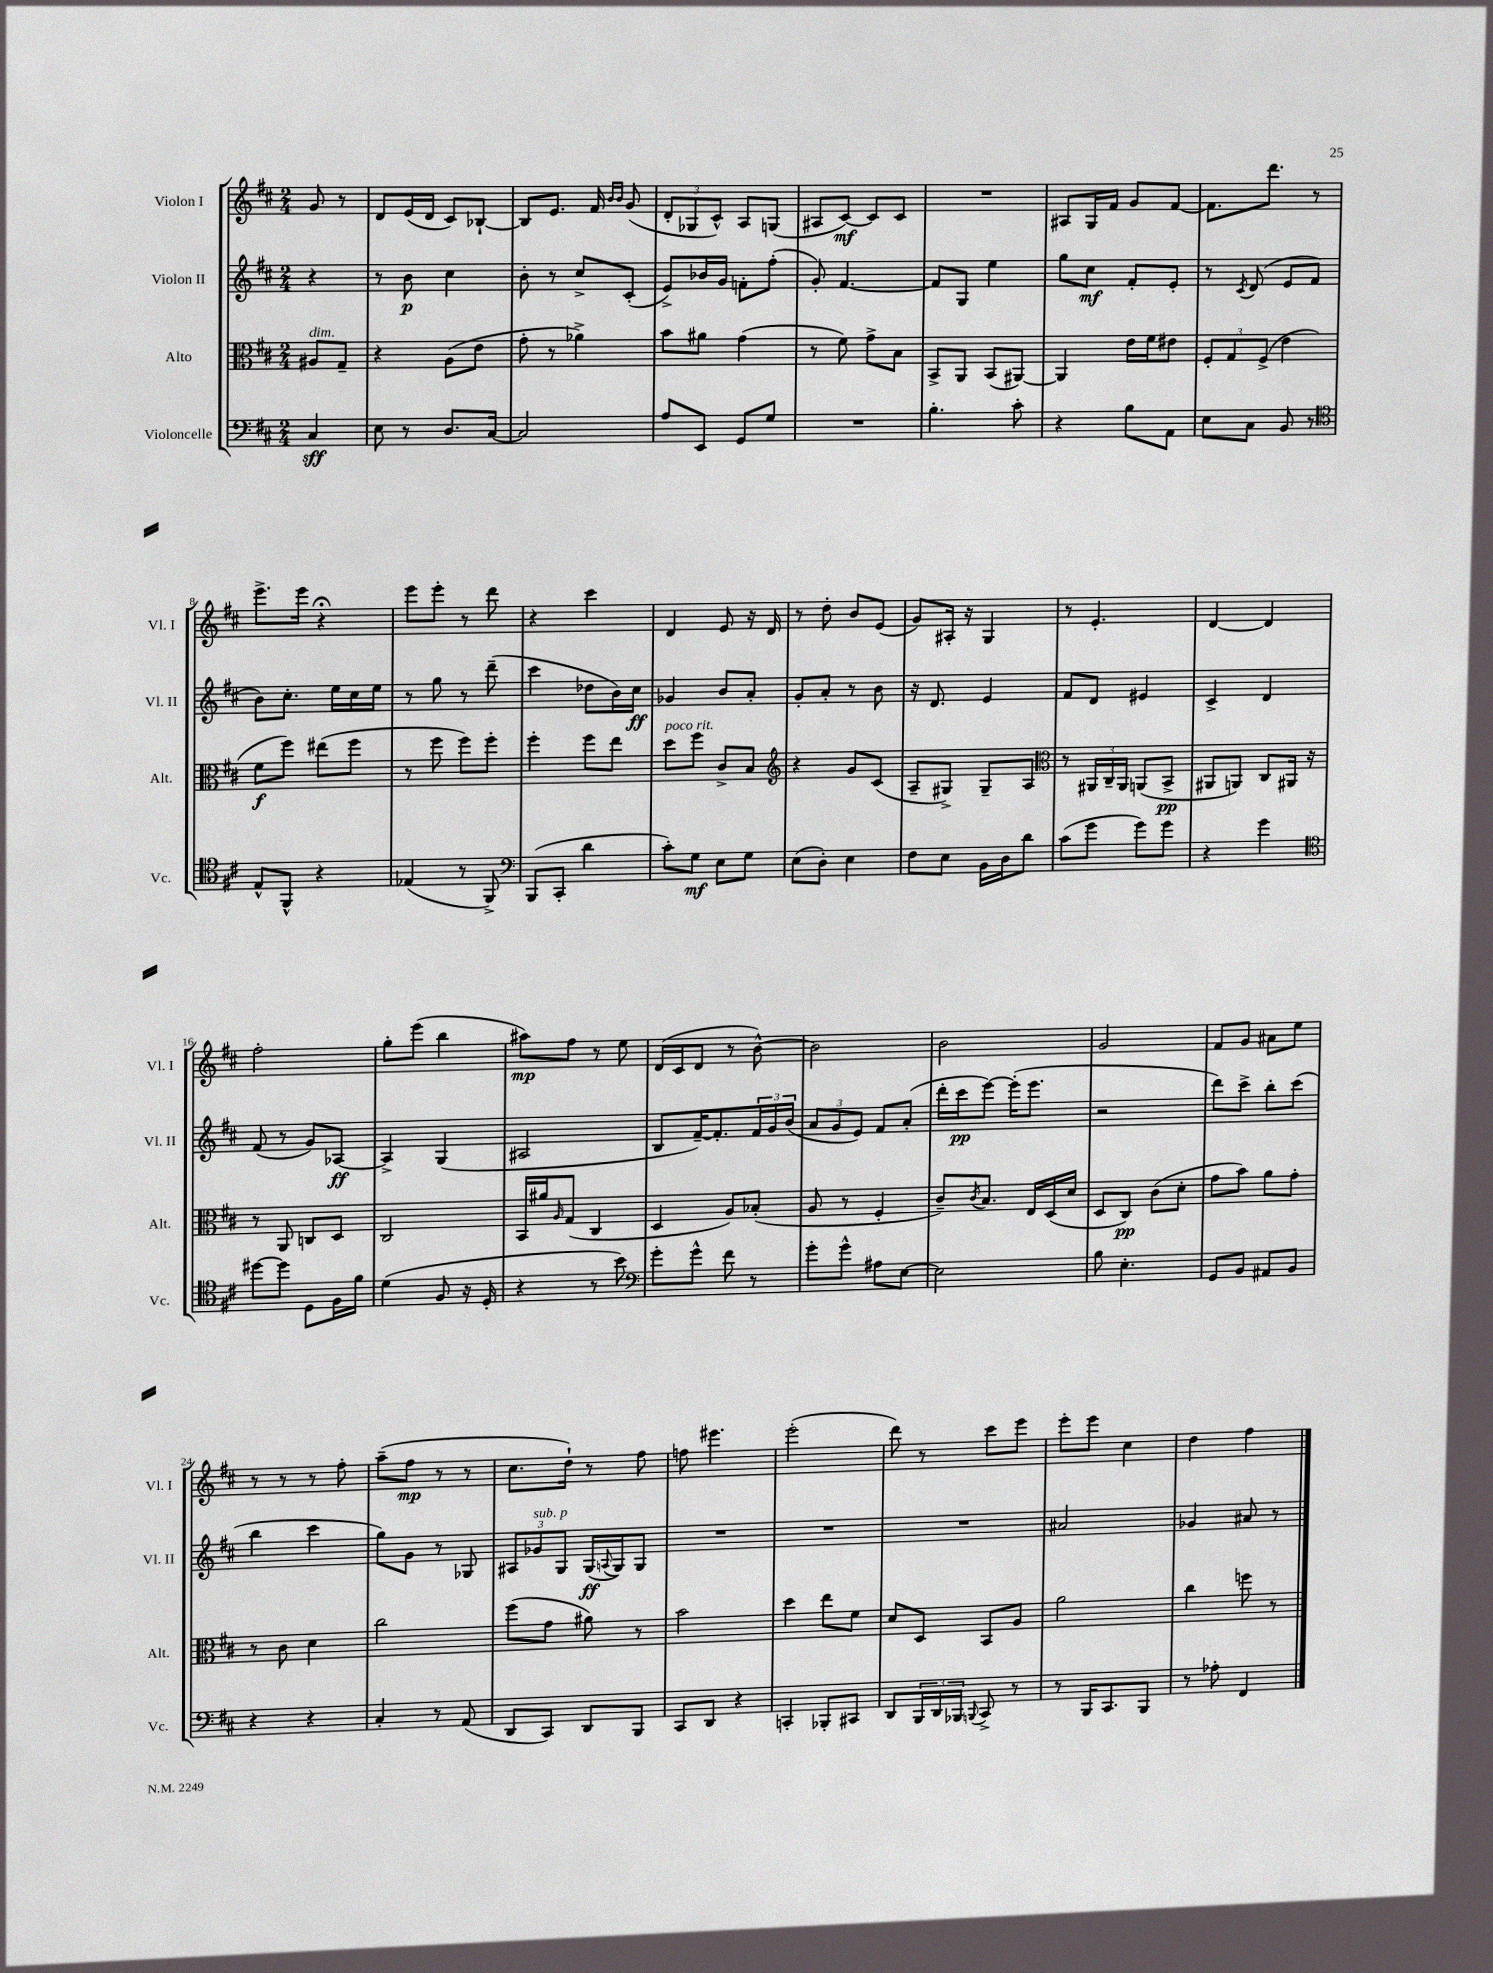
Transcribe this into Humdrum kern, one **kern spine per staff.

**kern	**kern	**kern	**kern
*staff4	*staff3	*staff2	*staff1
*clefF4	*clefC3	*clefG2	*clefG2
*k[f#c#]	*k[f#c#]	*k[f#c#]	*k[f#c#]
*M2/4	*M2/4	*M2/4	*M2/4
4C#	8A#	4r	8g
.	8G~	.	8r
=	=	=	=
8E	4r	8r	8d
8r	.	8b	(16e
.	.	.	16d
8.D	(8A	4cc#	8c#)
.	8e	.	[8B-`
[16C#	.	.	.
=	=	=	=
2C#]	8g'	8b'	8B-]
.	8r	8r	8.e
.	4a-^)	8cc#^	.
.	.	.	16f#
.	.	.	16qqb
.	.	.	16qqb
.	.	(8c#'	(8g
=	=	=	=
8A	8b	8e^)	12d'
.	.	.	12G-
8EE	8a#	16b-	.
.	.	.	12c#^^)
.	.	16g	.
8GG	(4g	8f'	8A
8G	.	(8ff#'	(8G
=	=	=	=
2r	8r	8g')	8A#
.	8f#)	[4.f#	[8c#)
.	8g^	.	8c#]
.	8B	.	8c#
=	=	=	=
4.B'	8BB^	8f#]	2r
.	8AA	8G	.
.	(8BB	4ee	.
8c#'	[8AA#)	.	.
=	=	=	=
4r	4AA#]	8gg	8A#
.	.	8cc#	16G
.	.	.	16f#
8B	16e	8f#'	8g
.	16f#	.	.
8AA	8e#	8e'	[8f#
=	=	=	=
8E	12F#'	8r	8.f#]
.	12G	.	.
.	.	8qc#	.
8C#	.	(8d	.
.	(12F#^	.	.
.	.	.	8.ddd
8BB	4e	8e	.
8r	.	8f#	8r
=	=	=	=
*clefC4	*	*	*
8E^^	8f#	8b)	8.eee^
8FF#^^	8ff#)	8.cc#'	.
.	.	.	16eee
4r	(8ee#	.	4r;
.	.	16ee	.
.	8ff#	16cc#	.
.	.	16ee	.
=	=	=	=
(4E-	8r	8r	8eee
.	8ff#	8gg	8eee'
8r	8ff#)	8r	8r
8FF#^)	8ff#'	(8ddd~	8ddd
=	=	=	=
*clefF4	*	*	*
(8BBB	4ff#'	4ccc#	4r
8CC#'	.	.	.
4d	8ff#	8dd-	4ccc#
.	8ee	16b)	.
.	.	16cc#	.
=	=	=	=
8c#')	8dd	4g-	4d
8G	8ff#	.	.
8E	8c#^	8b	8e
8G	8B	8a'	16r
.	.	.	16d
=	=	=	=
*	*clefG2	*	*
(8E	4r	8g'	8r
8D')	.	8a'	8dd'
4E	8g	8r	8b
.	(8c#	8b	(8e
=	=	=	=
8F#	8A~	16r	8g)
.	.	8.d	.
8E	8G#^)	.	16A#'
.	.	.	16r
16BB	8G#~	4e	4G
16D	.	.	.
8d	8A	.	.
=	=	=	=
*	*clefC3	*	*
(8c#	8r	8f#	8r
8g	24AA#	8d	4.e'
.	24C#~	.	.
.	24AA#	.	.
8g)	(8AA	4e#	.
8g	8BB^	.	.
=	=	=	=
4r	8AA#	4c#^	[4d
.	8AA)	.	.
4g	8C#	4d	4d]
.	16AA#	.	.
.	16r	.	.
=	=	=	=
*clefC4	*	*	*
[8dd#	8r	(8f#	2ff#'
8dd#]	8AA	8r	.
8D	8C	8g)	.
16F#	8D	[8A-	.
16f#	.	.	.
=	=	=	=
(4d	2C#	4A-^]	8gg'
.	.	.	(8eee
8F#	.	(4G	4bb
16r	.	.	.
16D'	.	.	.
=	=	=	=
4r	16BB	2A#	8aa#)
.	16a#	.	.
.	16qqA	.	.
.	(8G	.	8ff#
8r	4C#	.	8r
8b)	.	.	8ee
=	=	=	=
*clefF4	*	*	*
8g'	4D	8B	(16d
.	.	.	16c#
8g^^	.	[16f#~)	8d
.	.	8.f#']	.
8f#	8A)	.	8r
8r	(8B-'	24f#	[8b^^)
.	.	24g	.
.	.	(24b	.
=	=	=	=
8g'	8A	12a	2b]
.	.	12g	.
8g^^	8r	.	.
.	.	12e)	.
8A#	4F#'	8f#	.
[8E	.	(8a'	.
=	=	=	=
2E]	8c#~)	16ddd'	2b
.	.	16ccc#	.
.	8qc#	.	.
.	8.B	[8eee)	.
.	.	(16eee']	.
.	16E	8.eee	.
.	(16D	.	.
.	16d	.	.
=	=	=	=
8B	8D	2r	2g
4.E'	8C#)	.	.
.	(8c#	.	.
.	8d'	.	.
=	=	=	=
8GG	8g	8ddd)	8f#
8BB	8b)	8ccc#^	8g
8AA#	8a	8bb'	8a#
8BB	8g'	(8ccc#	8ee
=	=	=	=
4r	8r	4bb	8r
.	8c#	.	8r
4r	4d	4ccc#	8r
.	.	.	8ff#'
=	=	=	=
4C#'	2cc#	8gg)	(8aa~
.	.	8g	8ff#
8r	.	8r	8r
(8AA	.	8G-	8r
=	=	=	=
8DD	(8ff#	12A#	8.cc#
.	.	12g-	.
8CC#)	8g	.	.
.	.	12G	.
.	.	.	16dd`)
8DD	8a#)	(16G	8r
.	.	8qqA	.
.	.	16G)	.
8BBB	8r	8G	8ff#
=	=	=	=
8CC#	2b	2r	8ff
8DD	.	.	4.eee#
4r	.	.	.
=	=	=	=
4CC'	4dd	2r	(2eee'
8BBB-'	8ee	.	.
8CC#	8f#	.	.
=	=	=	=
8DD	8d	2r	8ddd)
24BBB	8D	.	8r
24DD	.	.	.
24BBB-	.	.	.
8qqBBB	.	.	.
8CC#^	8BB	.	8ccc#
8r	8A	.	8eee
=	=	=	=
8r	2a	2a#	8eee'
16BBB	.	.	8eee
8.CC#	.	.	.
.	.	.	4cc#
8BBB	.	.	.
=	=	=	=
8r	4cc#	4g-	4dd
8A-'	.	.	.
4FF#	8ff	8a#	4ff#
.	8r	8r	.
==	==	==	==
*-	*-	*-	*-
